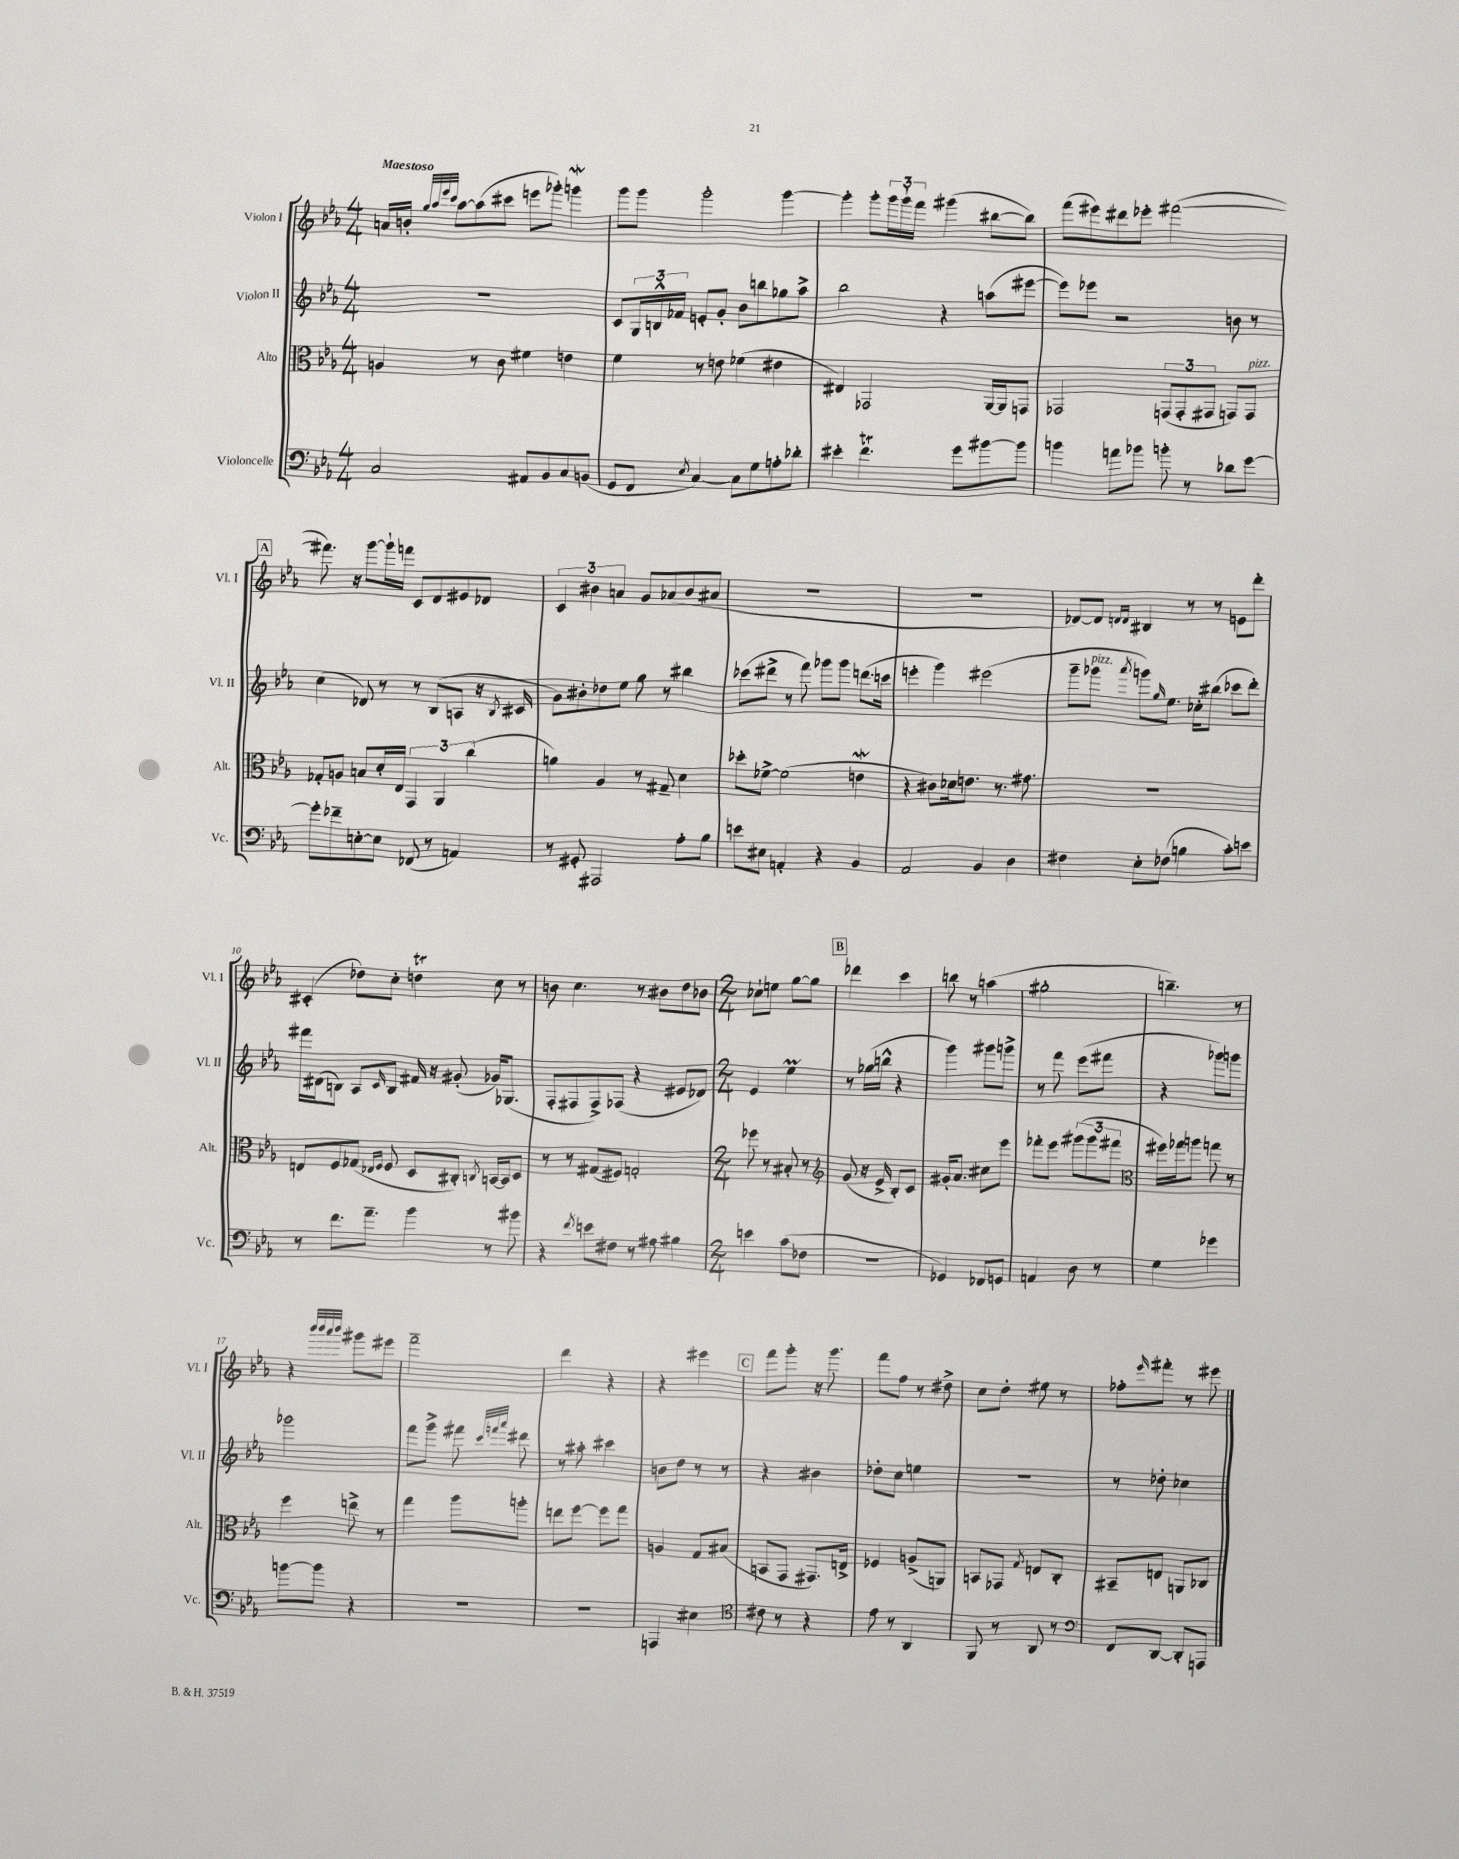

**kern	**kern	**kern	**kern
*part4	*part3	*part2	*part1
*staff4	*staff3	*staff2	*staff1
*I"Violoncelle	*I"Alto	*I"Violon II	*I"Violon I
*I'Vc.	*I'Alt.	*I'Vl. II	*I'Vl. I
*clefF4	*clefC3	*clefG2	*clefG2
*k[b-e-a-]	*k[b-e-a-]	*k[b-e-a-]	*k[b-e-a-]
*M4/4	*M4/4	*M4/4	*M4/4
=1	=1	=1	=1
!	!	!	!LO:TX:a:B:t=Maestoso
2C/	4An/	1r	16an/LL
.	.	.	16bn'/JJ
.	.	.	32qqgg/LLL
.	.	.	32qqaa-/
.	.	.	32qqeee-/
.	.	.	32qqccc/JJJ
.	.	.	[8aa-\L
.	8r	.	(8aa-\]
.	8c\	.	8ccc#X\J
8AA#X/L	4f#X\	.	8eeen\L
8BB-/	.	.	8ggg-X'\J)
8C/	4en\	.	4gggnW\
(8BBn/J	.	.	.
=2	=2	=2	=2
8GG/L	4f\	8c/L	8ggg\L
8FF/J	.	24G/L	8ggg\J
.	.	24Bn^^/	.
.	.	24f-X/JJ	.
8qE-/	.	.	.
[4C/)	8r	8en'/L	2ggg'\
.	8en\	8g'/J	.
8C\L]	(4f-X\	8b-\L	.
8G\	.	8bbn\	.
8An'\	4e#X\	8gg-X\	[4ggg\
8d-X'\J	.	8aa-^\J	.
=3	=3	=3	=3
4e#X'\	4E#X/)	2bb-\	4ggg'\]
4.fT\	2GG-X/	.	8ggg'\L
.	.	.	24ggg\L
.	.	.	24ggg`\
.	.	.	24fff\JJ
.	.	4r	(4ggg#X\
8g\L	.	.	.
[8b#X\	[16AA-/LL	(8aan\L	[8bb#X\L
.	16AA-/J]	.	.
8b#\J]	8GGn/J	[8eee#X\J	8bb#\J])
=4	=4	=4	=4
4bn\	2GG-X/	8eee#\L])	(8fff\L
.	.	8eee-X\J	8eee#X\)
8an\L	.	2r	8ddd#X\
8b-X\J	.	.	8eee-X'\J
8bn'\	(12GGn/L	.	([2fff#X\
.	12GG'/	.	.
8r	.	.	.
.	12GG#X/J	.	.
8d-X\L	8GGn/L)	8bn\	.
!	!LO:TX:a:i:t=pizz.	!	!
[8g\J	8GG/J	8r	.
!!LO:LB:g=z
!!LO:REH:place=s1:t=A
=5	=5	=5	=5
8g'\L]	8G-X'/L	(4cc\	8.fff#X\])
8f-X~\	8An/J	.	.
.	.	.	16r
[8En'\	8Bn/L	8d-X/)	[8ggg\L
8E\J]	16d'/L	8r	16ggg`\L]
.	16E-/JJ	.	16fffn\JJ
(8FF-X/	6GG/	8r	8c/L
8r	.	(8B-/L	8d/
.	6AA-/	.	.
4AAn/)	.	8An/J	8e#X/
.	(6cc\	.	.
.	.	16r	8d-X/J
.	.	8qB-/	.
.	.	16c#X/	.
=6	=6	=6	=6
8r	4an\)	8g\L)	6c/
8GG#X'/	.	8b#X'\	.
.	.	.	6b#X\
2AAA#X/	4A-/	8dd-X\	.
.	.	.	6an/
.	.	8ee-\J	.
.	8r	8gg\	8g/L
.	8G#X~/	8r	(8a-X/
8A-'\L	4d\	4bb#X\	8b#/
8B-\J	.	.	8a#X/J
=7	=7	=7	=7
8en\L	8dd-X'\L	(8ccc-X\L	1r
8E#X\J	[8f-X^\J	8ddd#X^\J	.
4AAn'/	(2f-\]	8r	.
.	.	8fff\)	.
4r	.	8ggg-X\L	.
.	.	8ggg-\J	.
4BB-/	4enW\	(8.dddn\L	.
.	.	16cccn\Jk	.
=8	=8	=8	=8
2AA-/	4r	4eeen'\	1r
.	8c#X\L)	4ggg\)	.
.	16d-X\k	.	.
.	8.en\J	.	.
4BB-/	.	(2eee#X\	.
.	8.r	.	.
4D\	.	.	.
.	8.g#X\	.	.
=9	=9	=9	=9
4F#X\	1r	8ggg~\L	[8d-X/L)
!	!	!LO:TX:a:i:t=pizz.	!
.	.	8ggg-X\J	8d-/J]
.	.	.	16qqdn/LL
.	.	8qaaa-/	16qqd/JJ
8E-'\L	.	8gggn\L)	4B#X/
.	.	16qqgg/	.
(8F-X\J	.	8.ee-\J	.
4Bn\	.	.	8r
.	.	16cc-X'\KL	.
.	.	(8bb#X\J	8r
8c'\L)	.	8ccc-X\L	8en\L
8en\J	.	8ddd'\J)	8ddd'\J
!!LO:LB:g=z
=10	=10	=10	=10
8r	8En/L	16fff#X\LL	(4c#X'/
.	.	(16d#X\J	.
8.f\L	8F/	8Bn\J)	.
.	(8G-X/J	8A-/L	8dd-X\L)
8.a-~\J	.	.	.
.	16qqE-X/LL	.	.
.	16qqF/JJ	16qqc/	.
.	8F/	8B/J	8cc'\J
4b-\	8D/L	16f#X/	4ddnt\
.	.	16r	.
.	8C#X'/J)	(8g#X'/	.
.	8qCn/	.	.
8r	[16BBn/LL	16g-X/KL)	8cc\
.	16BB/J]	(8.G-X/J	.
8b#X\	8D/J	.	8r
=11	=11	=11	=11
4r	8r	8F'/L	8bn\
.	8r	8F#X/	4.cc\
8qf/	.	.	.
8en\L	(8G#X/L	8F#^/)	.
8F#X\J	8F#X/J)	(8F-X/J	.
8r	2Gn'/	4r	8r
8A#X\	.	.	8b#X\L
4B#X\	.	8e#X/L	8dd\
.	.	8d-X/J)	8b-X\J
=12	=12	=12	=12
*M2/4	*M2/4	*M2/4	*M2/4
4en\	8ff-X\	4e-/	8cc-X`\L
.	8r	.	8een\J
(8c\L	8B#X'/	4ee-M\	[8gg\L
8F-X\J	8r	.	8gg\J]
!!LO:REH:place=s1:t=B
=13	=13	=13	=13
*	*clefG2	*	*
2r	(8g/	8r	4ddd-X\
.	16r	(16gg-X\LL	.
.	16e-^/	16bbn^^\JJ	.
.	8B-'/L)	4r	4ccc\
.	8c/J	.	.
=14	=14	=14	=14
4GG-X/)	16g#X'/KL	4ggg\)	8bbn\
.	8.a-/J	.	.
.	.	.	8r
8FF-X/L	8cc#X\L	8ggg#X\L	(4aan\
8GGn/J	8eee-\J	8gggn^\J	.
=15	=15	=15	=15
4AAn/	8fff-X'\L	8r	2gg#X'\
.	8eee-\J	8fff\	.
8D\	(12ggg#X\L	(8eee-\L	.
.	12ggg#\	.	.
8r	.	8fff#X\J	.
.	12fff#X\J	.	.
=16	=16	=16	=16
*	*clefC3	*	*
4G\	16ff#X\LL)	4r	4.bbn~\)
.	16gg-X\J	.	.
.	8aan\J	.	.
4g-X\	8ggn\	8ggg-X\L)	.
.	8r	8gggn\J	8r
!!LO:LB:g=z
=17	=17	=17	=17
[8bn\L	4ff\	2ggg-X\	4r
8b\J]	.	.	.
.	.	.	32qqbbb-/LLL
.	.	.	32qqbbb-/
.	.	.	32qqaaa-/
.	.	.	32qqbbb-/JJJ
4r	8een^\	.	8ggg#X\L
.	8r	.	8eee#X\J
=18	=18	=18	=18
2r	4gg\	8fff\L	2fff~\
.	.	8ggg^\J	.
.	8aa-\L	8fff#X\	.
.	.	32qqccc/LLL	.
.	.	32qqfffn/	.
.	.	32qqaaa-/JJJ	.
.	8aan'\J	8ddd#X\	.
=19	=19	=19	=19
2r	8een\L	8r	4ddd\
.	[8ff\J	8aa#X'\	.
.	8ff\L]	4ccc#X\	4r
.	8gg\J	.	.
=20	=20	=20	=20
4AAAn/	4An/	8bn\L	4r
.	.	8dd\J	.
4E#X\	8G/L	8r	4eee#X\
.	(8B#X/J	8r	.
!!LO:REH:place=s1:t=C
=21	=21	=21	=21
*clefC4	*	*	*
8c#X\	8BBn/L	4r	8fff\L
8r	8GG/J	.	8ggg'\J
4r	8.GG#X/L)	4b#X\	16r
.	.	.	8.ggg\
.	16En^/Jk	.	.
=22	=22	=22	=22
8e-\	4F-X/	8dd-X'\L	8fff\L
8r	.	8cc\J	8ff\J
4AA-/	(8An^/L	4een\	8r
.	8AAn/J)	.	8dd#X^\
=23	=23	=23	=23
8FF/	8BBn/L	2r	8cc\L
8r	8GG-X/J	.	8dd'\J
.	8qG/	.	.
8AA-/	8En/L	.	8ee#X\
8r	8C'/J	.	8r
=24	=24	=24	=24
*clefF4	*	*	*
8FF/L	8BB#X~/L	8r	8ff-X'\L
.	.	.	16qqeee-/
[8DD/J	8En/J	8dd-X'\	8fff#X'\J
8DD'/L]	8AAn/L	4cc-X\	8r
8AAAn/J	8C-X/J	.	8eee#X\
==	==	==	==
*-	*-	*-	*-
